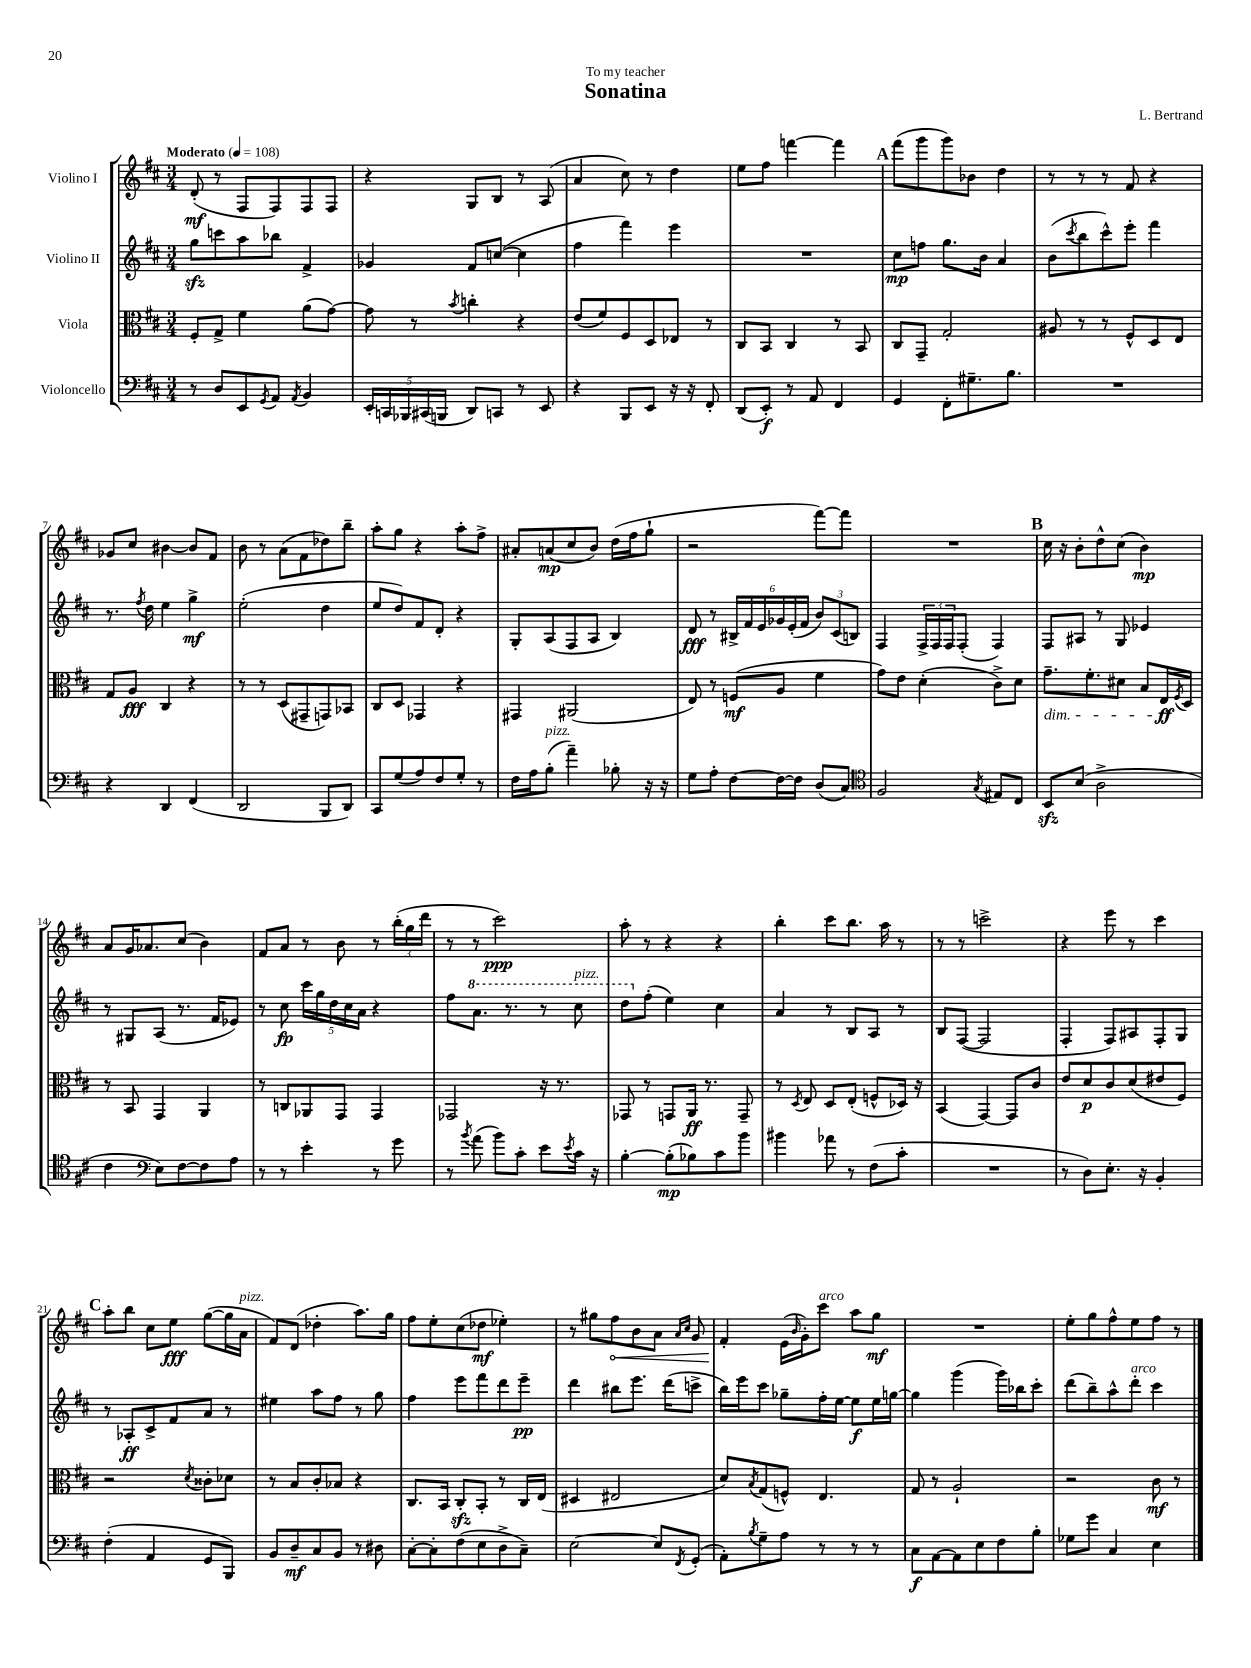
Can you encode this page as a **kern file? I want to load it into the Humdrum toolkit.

**kern	**kern	**kern	**kern
*staff4	*staff3	*staff2	*staff1
*clefF4	*clefC3	*clefG2	*clefG2
*k[f#c#]	*k[f#c#]	*k[f#c#]	*k[f#c#]
*M3/4	*M3/4	*M3/4	*M3/4
*MM108	*MM108	*MM108	*MM108
8r	8F#'	8gg	(8d'
8D	8G^	8ccc	8r
8EE	4f#	8aa	8F#
8qGG	.	.	.
8AA	.	8bb-	8F#)
8qAA	.	.	.
4BB	(8a	4f#^	8F#
.	[8g)	.	8F#
=	=	=	=
20EE'	8g]	4g-	4r
20CC	.	.	.
20BBB-	.	.	.
.	8r	.	.
(20CC#	.	.	.
20BBB	.	.	.
.	8qb	.	.
8DD)	4cc'	8f#	8G
8CC	.	([8cc	8B
8r	4r	4cc]	8r
8EE	.	.	(8A
=	=	=	=
4r	(8e	4ff#	4a
.	8f#)	.	.
8BBB	8F#	4fff#)	8cc#)
8EE	8D	.	8r
16r	8E-	4eee	4dd
16r	.	.	.
8FF#'	8r	.	.
=	=	=	=
(8DD	8C#	2.r	8ee
8EE')	8BB	.	8ff#
8r	4C#	.	[4fff
8AA	.	.	.
4FF#	8r	.	4fff]
.	8BB	.	.
=	=	=	=
4GG	8C#	8cc#	(8fff#
.	8GG~	8ff	8ggg
8FF#'	2G'	8.gg	8ggg)
8.G#~	.	.	8b-
.	.	16b	.
.	.	4a	4dd
8.B	.	.	.
=	=	=	=
2.r	8A#	(8b	8r
.	.	8qccc#	.
.	8r	8bb	8r
.	8r	8ccc#^^)	8r
.	8F#^^	8eee'	8f#
.	8D	4fff#	4r
.	8E	.	.
=	=	=	=
4r	8G	8.r	8g-
.	8A	.	8cc#
.	.	8qff#	.
.	.	16dd	.
4DD	4C#	4ee	[4b#
(4FF#	4r	4gg^	8b#]
.	.	.	8f#
=	=	=	=
2DD	8r	(2ee'	8b
.	8r	.	8r
.	(8D	.	(8a
.	8GG#~	.	8f#
8BBB	8GG)	4dd	8dd-)
8DD)	8BB-	.	8bb~
=	=	=	=
8CC#	8C#	8ee	8aa'
(8G	8D	8dd)	8gg
8A)	4GG-	8f#	4r
8F#	.	8d'	.
8G'	4r	4r	8aa'
8r	.	.	8ff#^
=	=	=	=
16F#	4GG#	8G'	8a#'
16A	.	.	.
(8B'	.	(8A	(8a
4a~)	(2AA#	8F#	8cc#
.	.	8A	8b)
8B-'	.	4B)	(16dd
.	.	.	16ff#
16r	.	.	8gg`
16r	.	.	.
=	=	=	=
8G	8E)	8d	2r
8A'	8r	8r	.
[8F#	(8F	24B#^	.
.	.	24f#	.
.	.	24e	.
16F#_	8A	24g-	.
.	.	(24e'	.
16F#]	.	.	.
.	.	24f#	.
(8D	4f#	12b)	[8fff#)
.	.	(12c#	.
8C#)	.	.	8fff#]
.	.	12B)	.
=	=	=	=
*clefC4	*	*	*
2F#	8g)	4F#	2.r
.	8e	.	.
.	(4d'	24F#^	.
.	.	24F#	.
.	.	24F#	.
.	.	(8F#'	.
8qG	.	.	.
8E#	8c#^)	4F#)	.
8C#	8d	.	.
=	=	=	=
8BB	8.g~	8F#	16cc#
.	.	.	16r
(8B	.	8A#	8b'
.	8.f#'	.	.
2A^	.	8r	8dd^^
.	8d#	8G	(8cc#
.	8B	4e-	4b)
.	16E	.	.
.	8qF#	.	.
.	16D	.	.
=	=	=	=
4c#	8r	8r	8a
.	8BB	8G#	16g
.	.	.	8.a-
*clefF4	*	*	*
8E)	4GG	(8A	.
[8F#	.	8.r	(8cc#
8F#]	4AA	.	4b)
.	.	16f#	.
8A	.	8e-)	.
=	=	=	=
8r	8r	8r	8f#
8r	8C	8cc#	8a
4e'	8AA-	20ccc#	8r
.	.	20gg	.
.	.	20dd	.
.	8GG	.	8b
.	.	20cc#	.
.	.	20a	.
8r	4GG	4r	8r
8g	.	.	(24bb'
.	.	.	24gg
.	.	.	24ddd
=	=	=	=
8r	2GG-	8ff#	8r
8qb	.	.	.
(8a	.	8.aa	8r
8b)	.	.	2ccc#)
.	.	8.r	.
8c#'	.	.	.
8e	16r	8r	.
.	8.r	.	.
8qe	.	.	.
16c#	.	8ccc#	.
16r	.	.	.
=	=	=	=
[4B'	8GG-	8ddd	8aa'
.	8r	(8ff#'	8r
(8B']	8GG	4ee)	4r
8B-)	16AA	.	.
.	8.r	.	.
8c#	.	4cc#	4r
8b	8GG~	.	.
=	=	=	=
4b#	8r	4a	4bb'
.	8qD	.	.
.	8E	.	.
8a-	8D	8r	8ccc#
8r	(8E'	8B	8.bb
(8F#	8F^^	8A	.
.	.	.	16aa
8c#'	16D-)	8r	8r
.	16r	.	.
=	=	=	=
2.r	(4BB	8B	8r
.	.	([8F#	8r
.	[4GG)	2F#]	2ccc^
.	8GG]	.	.
.	8c#	.	.
=	=	=	=
8r	8e	4F#'	4r
8D)	8d	.	.
8.E'	8c#	8F#)	8eee
.	(8d	8A#	8r
16r	.	.	.
4BB'	8e#	8F#'	4ccc#
.	8F#)	8G	.
=	=	=	=
(4F#'	2r	8r	8aa'
.	.	8A-'	8bb
4AA	.	8c#^	8cc#
.	.	8f#	8ee
.	8qd	.	.
8GG	8c##'	8a	([8gg
8BBB)	8d-	8r	16gg]
.	.	.	16a
=	=	=	=
8BB	8r	4ee#	8f#)
8D~	8B	.	(8d
8C#	8c#'	8aa	4dd-'
8BB	8B-	8ff#	.
8r	4r	8r	8.aa)
8D#	.	8gg	.
.	.	.	16gg
=	=	=	=
[8C#'	8.C#	4ff#	8ff#
8C#']	.	.	8ee'
.	16BB	.	.
(8F#	8C#'	8eee	(8cc#
8E	8BB'	8fff#	8dd-
8D^	8r	8ddd	4ee-')
8C#~)	16C#	8eee~	.
.	(16E	.	.
=	=	=	=
[2E	4D#	4ddd	8r
.	.	.	8gg#
.	2E#	8bb#	8ff#
.	.	8.eee	8b
8E]	.	.	8a
.	.	(16ddd	.
.	.	.	16qqa
8qFF#	.	.	16qqcc#
(8GG'	.	8ccc^	8g
=	=	=	=
8AA')	8d)	16bb)	4f#'
.	.	16eee	.
8qB	8qB	.	.
8G~	(8G	8ccc#	.
8A	8F^^)	8gg-~	(16e
.	.	.	16qqb
.	.	.	16g')
8r	4.E	16ff#'	8ccc#
.	.	[16ee	.
8r	.	8ee]	8aa
8r	.	16ee	8gg
.	.	[16gg	.
=	=	=	=
8C#	8G	4gg]	2.r
[8AA	8r	.	.
8AA]	2A`	(4ggg	.
8E	.	.	.
8F#	.	16ggg)	.
.	.	16bb-	.
8B'	.	8ccc#'	.
=	=	=	=
8G-	2r	(8ddd	8ee'
8g	.	8bb~)	8gg
4C#	.	8aa^^	8ff#^^
.	.	8ddd'	8ee
4E	8c#	4ccc#	8ff#
.	8r	.	8r
==	==	==	==
*-	*-	*-	*-
